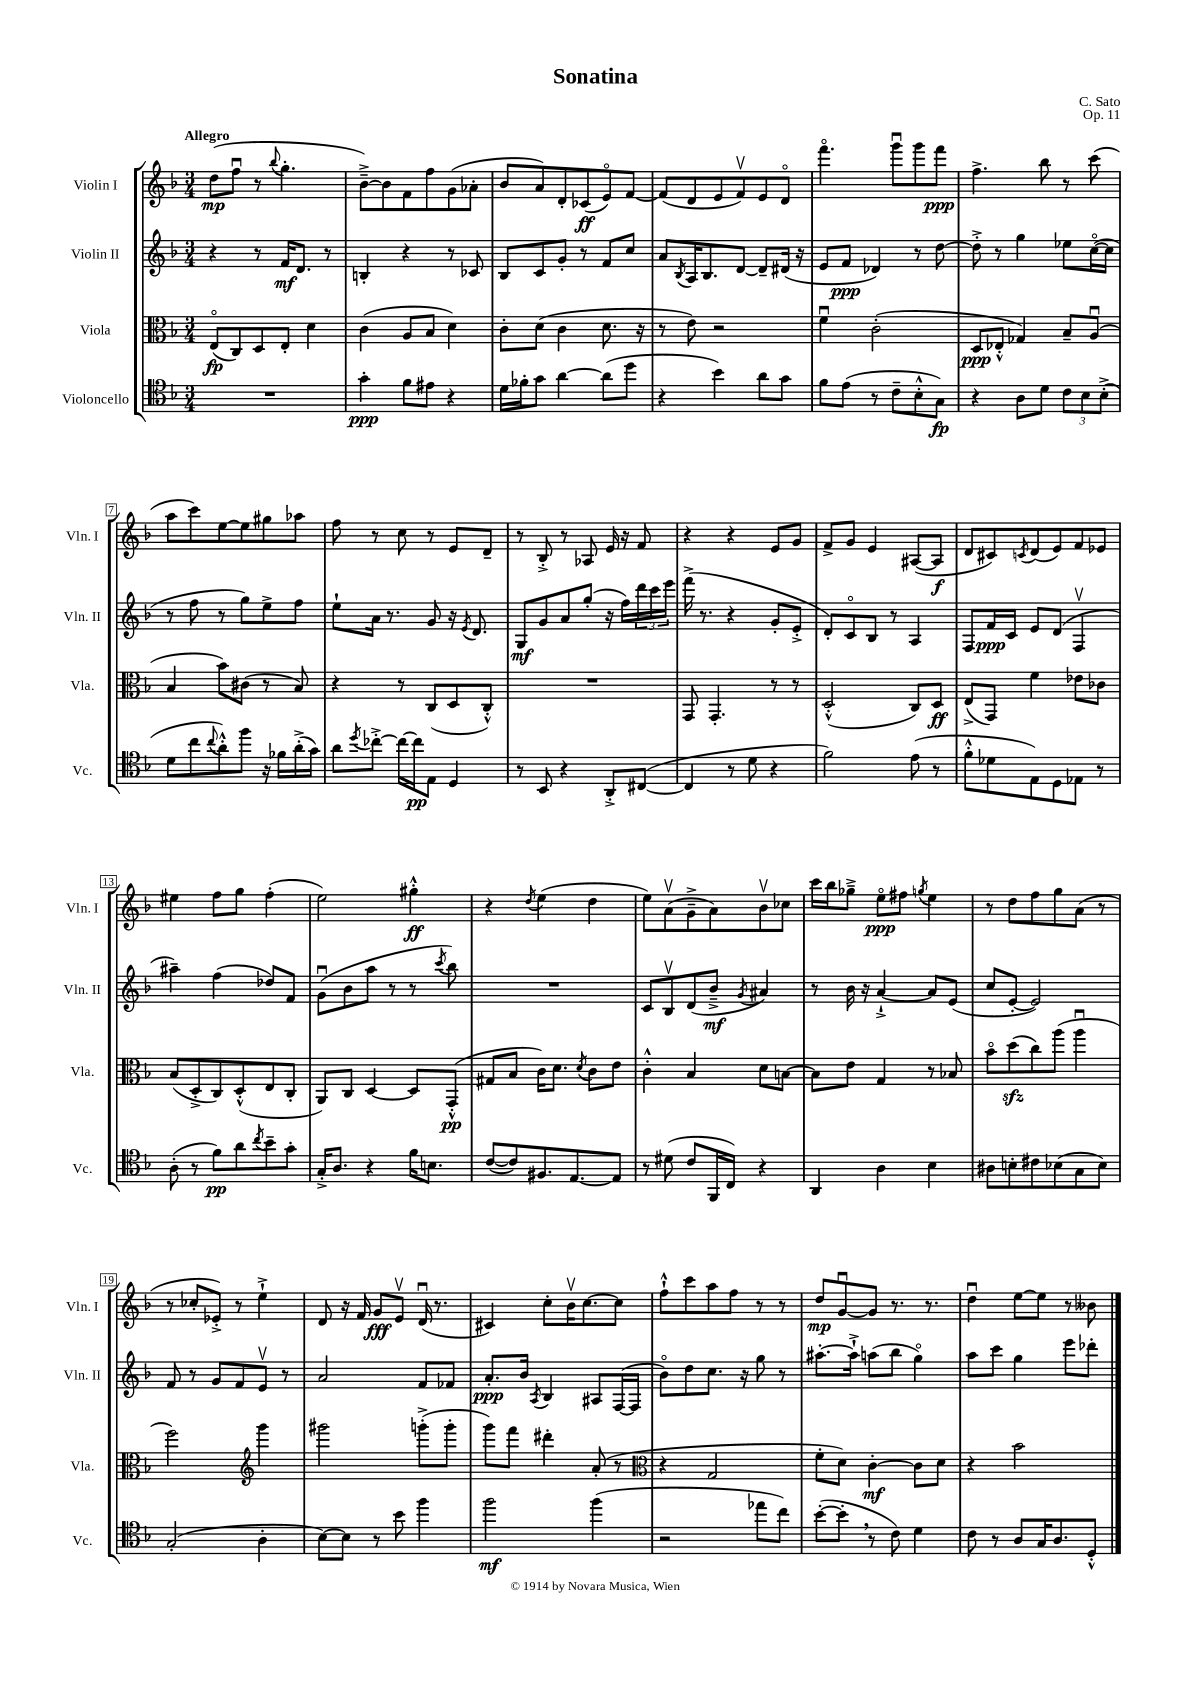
\header { title = "Sonatina" composer = "C. Sato" opus = "Op. 11" }
<<
\new StaffGroup <<
\new Staff = "s0" \with { instrumentName = "Violin I" shortInstrumentName = "Vln. I" } {
    \clef treble \key f \major \numericTimeSignature \time 3/4 \tempo "Allegro"
    d''8\mp( f''8\downbow r8 \appoggiatura { bes''8 } g''4.-. |
    bes'8~--->) bes'8 f'8 f''8 g'8( aes'8-. |
    bes'8 a'8) d'8-. ces'8\ff( e'8\flageolet) f'8~ |
    f'8( d'8 e'8 f'8\upbow) e'8 d'8\flageolet |
    f'''4.\flageolet g'''8\downbow g'''8 f'''8\ppp |
    f''4.-> bes''8 r8 c'''8( |
    a''8 c'''8) e''8~ e''8 gis''8 aes''8 |
    f''8 r8 c''8 r8 e'8 d'8-- |
    r8 bes8-.-> r8 aes8 e'16 r16 f'8 |
    r4 r4 e'8 g'8 |
    f'8-> g'8 e'4 ais8~( ais8\f |
    d'8 cis'8) \acciaccatura { c'8 } d'8( e'8) f'8 ees'8 |
    eis''4 f''8 g''8 f''4-.( |
    e''2) gis''4-.-^\ff |
    r4 \acciaccatura { d''8 } e''4( d''4 |
    e''8) a'8\upbow( g'8---> a'8) bes'8\upbow ces''8 |
    c'''16 bes''16 ges''8---> e''8\flageolet\ppp fis''8 \acciaccatura { g''8 } e''4 |
    r8 d''8 f''8 g''8 a'8( r8 |
    r8 ces''8-. ees'8-.->) r8 e''4-!-> |
    d'8 r16 f'16 g'8\fff e'8\upbow d'16\downbow( r8. |
    cis'4) c''8-. bes'16\upbow c''8.~ c''8 |
    f''8-!-^ c'''8 a''8 f''8 r8 r8 |
    d''8\mp g'8~\downbow g'8 r8. r8. |
    d''4\downbow e''8~ e''8 r8 beses'8 \bar "|." |
}
\new Staff = "s1" \with { instrumentName = "Violin II" shortInstrumentName = "Vln. II" } {
    \clef treble \key f \major \numericTimeSignature \time 3/4
    r4 r8 f'16\mf d'8. r8 |
    b4-. r4 r8 ces'8 |
    bes8 c'8 g'8-. r8 f'8 c''8 |
    a'8 \acciaccatura { bes8 } a16 bes8. d'8~ d'8-- dis'16( r16 |
    e'8 f'8\ppp des'4) r8 d''8~ |
    d''8-.-> r8 g''4 ees''8 c''16~\flageolet( c''16 |
    r8 f''8 r8 g''8) e''8-> f''8 |
    e''8-! a'16 r8. g'8 r16 \acciaccatura { e'8 } d'8. |
    g8\mf g'8 a'8 g''8-.( r16 f''16) \tuplet 3/2 { d'''16 c'''16 e'''16 } |
    f'''16->( r8. r4 g'8-. e'8-.-> |
    d'8-.) c'8\flageolet bes8 r8 a4 |
    f8 f'16\ppp c'16 e'8 d'8( f4\upbow |
    ais''4--) f''4( des''8) f'8 |
    g'8\downbow( bes'8 a''8 r8 r8 \acciaccatura { c'''8 } bes''8) |
    R2. |
    c'8 bes8\upbow d'8( bes'8--->\mf \acciaccatura { g'8 } ais'4) |
    r8 bes'16 r16 a'4~-!-> a'8 e'8( |
    c''8 e'8~-. e'2) |
    f'8 r8 g'8 f'8 e'8\upbow r8 |
    a'2 f'8 fes'8 |
    a'8.-.\ppp bes'16 \acciaccatura { a8 } bes4 ais8 f16~( f16 |
    bes'8\flageolet) d''8 c''8. r16 g''8 r8 |
    ais''8.~-. ais''16-!-> a''8( bes''8 g''4\flageolet) |
    a''8 c'''8 g''4 e'''8 des'''8-. \bar "|." |
}
\new Staff = "s2" \with { instrumentName = "Viola" shortInstrumentName = "Vla." } {
    \clef alto \key f \major \numericTimeSignature \time 3/4
    e8\flageolet\fp( c8) d8 e8-. d'4 |
    c'4( a8 bes8 d'4) |
    c'8-. d'8( c'4 d'8. r16 |
    r8 e'8) r2 |
    f'4\downbow c'2-.( |
    d8\ppp ees8-.-^ ges4) bes8-- a8\downbow( |
    bes4 bes'8) cis'8( r8 bes8) |
    r4 r8 c8( d8 c8-.-^) |
    R2. |
    g,8 g,4.-. r8 r8 |
    d2-.-^( c8) d8\ff |
    e8->( g,8) f'4 ees'8 ces'8 |
    bes8( d8-.-> c8) d8-.-^( e8 c8-. |
    a,8) c8 d4~ d8 g,8-.-^\pp( |
    gis8 bes8 c'16) d'8. \acciaccatura { d'8 } c'8 e'8 |
    c'4-.-^ bes4 d'8 b8~ |
    b8 e'8 g4 r8 bes8 |
    bes'8\flageolet d''8\sfz( c''8) a''8( a''4\downbow |
    f''2) \clef treble g'''4 |
    gis'''2 g'''8-.->( g'''8-. |
    g'''8) f'''8 dis'''4-. a'8-.( r8 |
    \clef alto r4 g2 |
    f'8-. d'8) c'4~-.\mf c'8 d'8 |
    r4 bes'2 \bar "|." |
}
\new Staff = "s3" \with { instrumentName = "Violoncello" shortInstrumentName = "Vc." } {
    \clef tenor \key f \major \numericTimeSignature \time 3/4
    R2. |
    g'4-.\ppp f'8 eis'8 r4 |
    d'16 fes'16-. g'8 a'4~ a'8( d''8 |
    r4 bes'4) a'8 g'8 |
    f'8 e'8( r8 c'8-- bes8-.-^ g8\fp) |
    r4 a8 d'8 \tuplet 3/2 { c'8 bes8 bes8-.->( } |
    d'8 c''8 \appoggiatura { c''8 } a'8-.-^) f''8 r16 fes'16 a'16-.->( g'16) |
    a'8 \acciaccatura { d''8 } ces''8~-.-> ces''16~ ces''16\pp e8 d4 |
    r8 bes,8 r4 a,8-.-> cis8~( |
    cis4 r8 d'8 r4 |
    f'2) e'8( r8 |
    f'8-.-^ des'8 e8) d8 ees8 r8 |
    a8-.( r8 f'8\pp) a'8 \acciaccatura { c''8 } bes'8-- g'8-. |
    g16-.-> a8. r4 f'16 b8. |
    c'8~( c'8) fis8. e8.~ e8 |
    r8 dis'8( c'8 f,16 c16) r4 |
    a,4 a4 bes4 |
    ais8 b8-. cis'8 bes8( g8 bes8) |
    g2-.( a4-. |
    bes8~) bes8 r8 bes'8 f''4 |
    f''2\mf f''4( |
    r2 ees''8 c''8) |
    bes'8~-.( bes'8-. \breathe r8 c'8) d'4 |
    c'8 r8 a8 g16 a8. d8-.-^ \bar "|." |
}
>>
>>
\layout { \context { \Score \override BarNumber.stencil = #(make-stencil-boxer 0.1 0.3 ly:text-interface::print) } }
